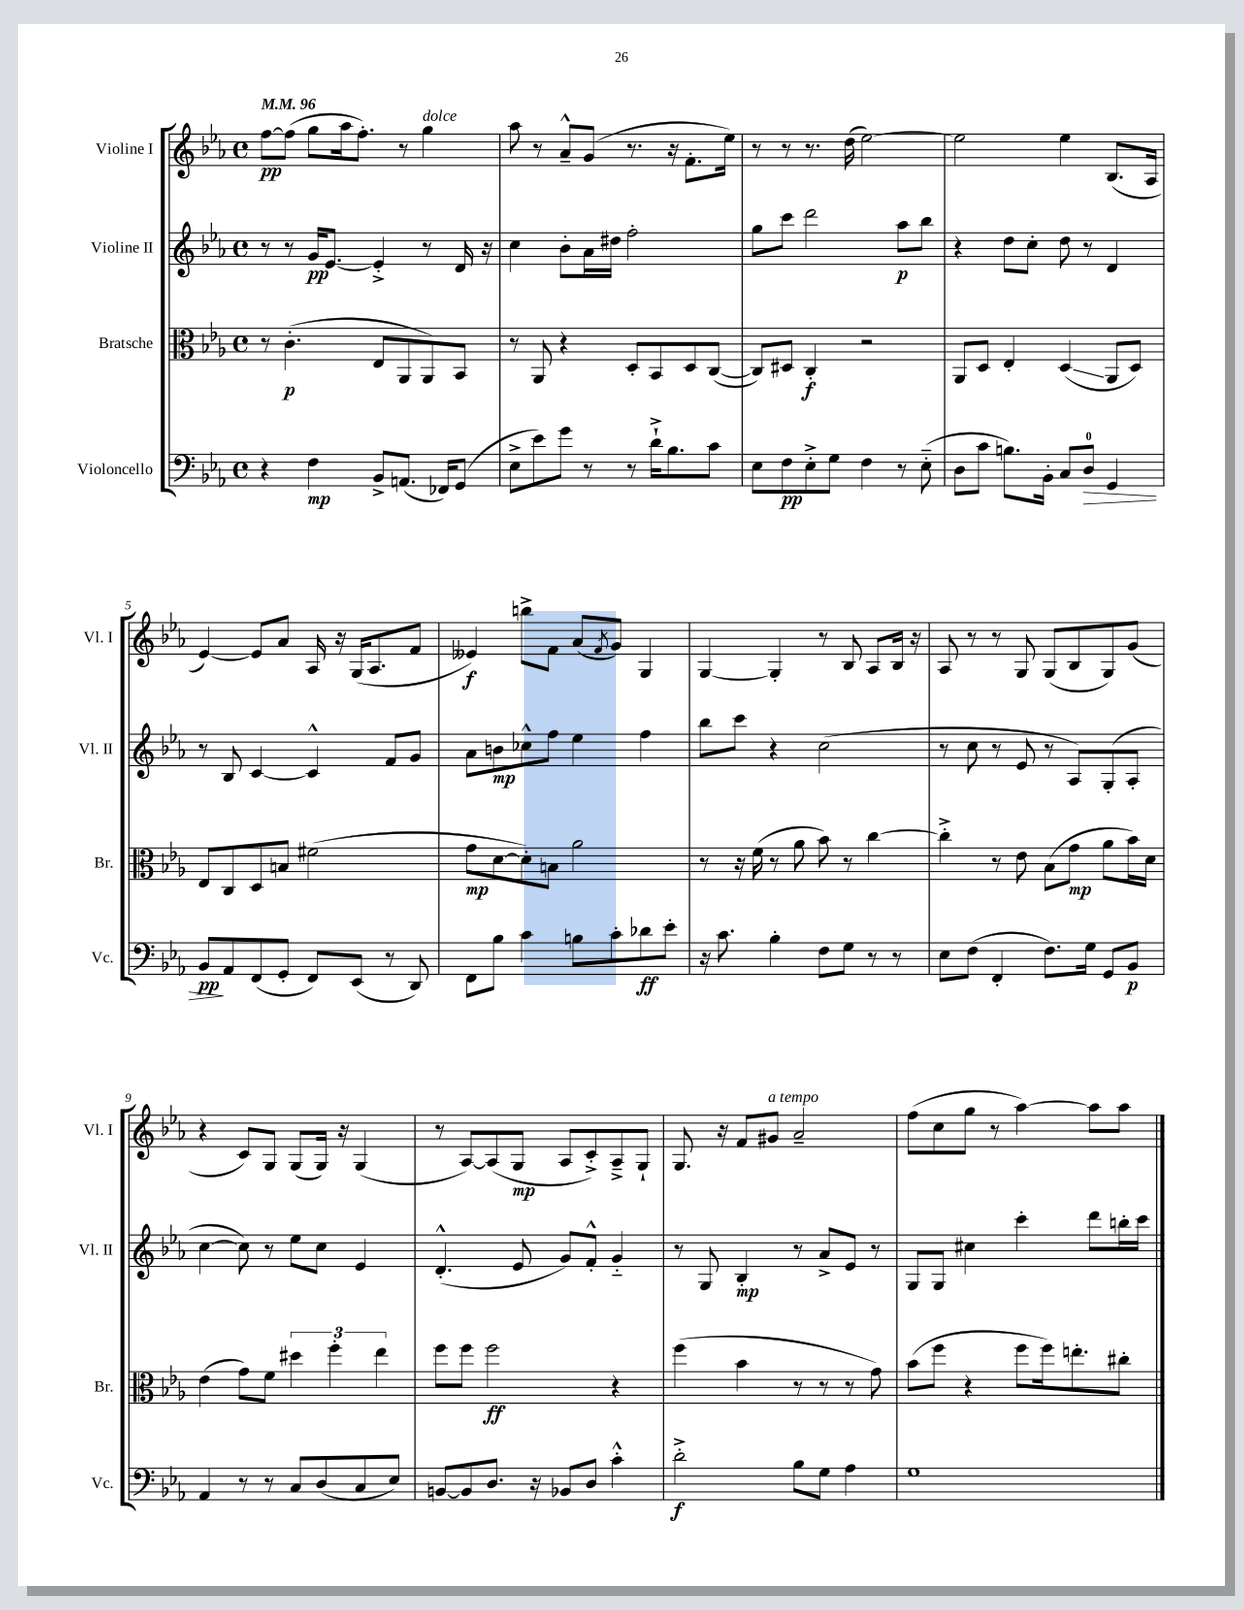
<<
\new StaffGroup <<
\new Staff = "s0" \with { instrumentName = "Violine I" shortInstrumentName = "Vl. I" } {
    \clef treble \key ees \major \defaultTimeSignature \time 4/4 \tempo 4 = 96
    f''8~\pp f''8( g''8 aes''16 f''8.-.) r8 g''4^\markup { \italic "dolce" } |
    aes''8 r8 aes'8---^ g'8( r8. r16 f'8.-. ees''16) |
    r8 r8 r8. d''16( ees''2~) |
    ees''2 ees''4 bes8.( aes16 |
    ees'4~) ees'8 aes'8 aes16 r16 g16( aes8. f'8 |
    eeses'4\f) b''8-> f'8 aes'8( \acciaccatura { f'8 } g'8) g4 |
    g4~ g4-. r8 bes8 aes8 bes16 r16 |
    aes8 r8 r8 g8 g8( bes8 g8) g'8( |
    r4 c'8) g8 g8( g16) r16 g4( |
    r8 aes8~) aes8( g8\mp aes8 c'8-.->) aes8---> g8-! |
    g8. r16 f'8 gis'8^\markup { \italic "a tempo" } aes'2-- |
    f''8( c''8 g''8 r8 aes''4~) aes''8 aes''8 \bar "|." |
}
\new Staff = "s1" \with { instrumentName = "Violine II" shortInstrumentName = "Vl. II" } {
    \clef treble \key ees \major \defaultTimeSignature \time 4/4
    r8 r8 g'16\pp ees'8.~ ees'4-.-> r8 d'16 r16 |
    c''4 bes'8-. aes'16 dis''16 f''2-. |
    g''8 c'''8 d'''2 aes''8\p bes''8 |
    r4 d''8 c''8-. d''8 r8 d'4 |
    r8 bes8 c'4~ c'4-^ f'8 g'8 |
    aes'8 b'8\mp ces''8-^ f''8 ees''4 f''4 |
    bes''8 c'''8 r4 c''2( |
    r8 c''8 r8 ees'8 r8 aes8) g8-.( aes8-. |
    c''4~ c''8) r8 ees''8 c''8 ees'4 |
    d'4.-.-^( ees'8 g'8) f'8-.-^ g'4-_ |
    r8 g8 bes4-.\mp r8 aes'8-> ees'8 r8 |
    g8 g8 cis''4 c'''4-. d'''8 b''16-. c'''16 \bar "|." |
}
\new Staff = "s2" \with { instrumentName = "Bratsche" shortInstrumentName = "Br." } {
    \clef alto \key ees \major \defaultTimeSignature \time 4/4
    r8 c'4.-.\p( ees8 aes,8 aes,8) bes,8 |
    r8 aes,8 r4 d8-. bes,8 d8 c8~( |
    c8) dis8 c4-.\f r2 |
    aes,8 d8 ees4-. d4\glissando( aes,8 d8) |
    ees8 c8 d8 b8 fis'2( |
    g'8\mp d'8~ d'8-.) b8 aes'2 |
    r8 r16 f'16( r8 aes'8 bes'8) r8 c''4~ |
    c''4-.-> r8 ees'8 bes8( g'8\mp aes'8 bes'16) d'16 |
    ees'4( g'8) f'8 \tuplet 3/2 { dis''4 f''4-. ees''4 } |
    f''8 f''8 f''2\ff r4 |
    f''4( bes'4 r8 r8 r8 g'8) |
    bes'8( f''8 r4 f''8 f''16) e''8.-. cis''8-. \bar "|." |
}
\new Staff = "s3" \with { instrumentName = "Violoncello" shortInstrumentName = "Vc." } {
    \clef bass \key ees \major \defaultTimeSignature \time 4/4
    r4 f4\mp bes,8-> a,8.( fes,16) g,8( |
    ees8-> ees'8) g'8 r8 r8 d'16-!-> bes8. c'8 |
    ees8 f8\pp ees8-.-> g8 f4 r8 ees8-_( |
    d8 c'8 b8.) bes,16-. c8 d8-0\> g,4 |
    bes,8\pp\! aes,8 f,8( g,8-. f,8) ees,8( r8 d,8) |
    f,8 bes8 c'4 b8 c'8-. des'8\ff ees'8-. |
    r16 c'8. bes4-. f8 g8 r8 r8 |
    ees8 f8( f,4-. f8.) g16 g,8 bes,8\p |
    aes,4 r8 r8 c8 d8( c8 ees8) |
    b,8~ b,8 d8. r16 bes,8 d8 c'4-.-^ |
    d'2-.->\f bes8 g8 aes4 |
    g1 \bar "|." |
}
>>
>>
